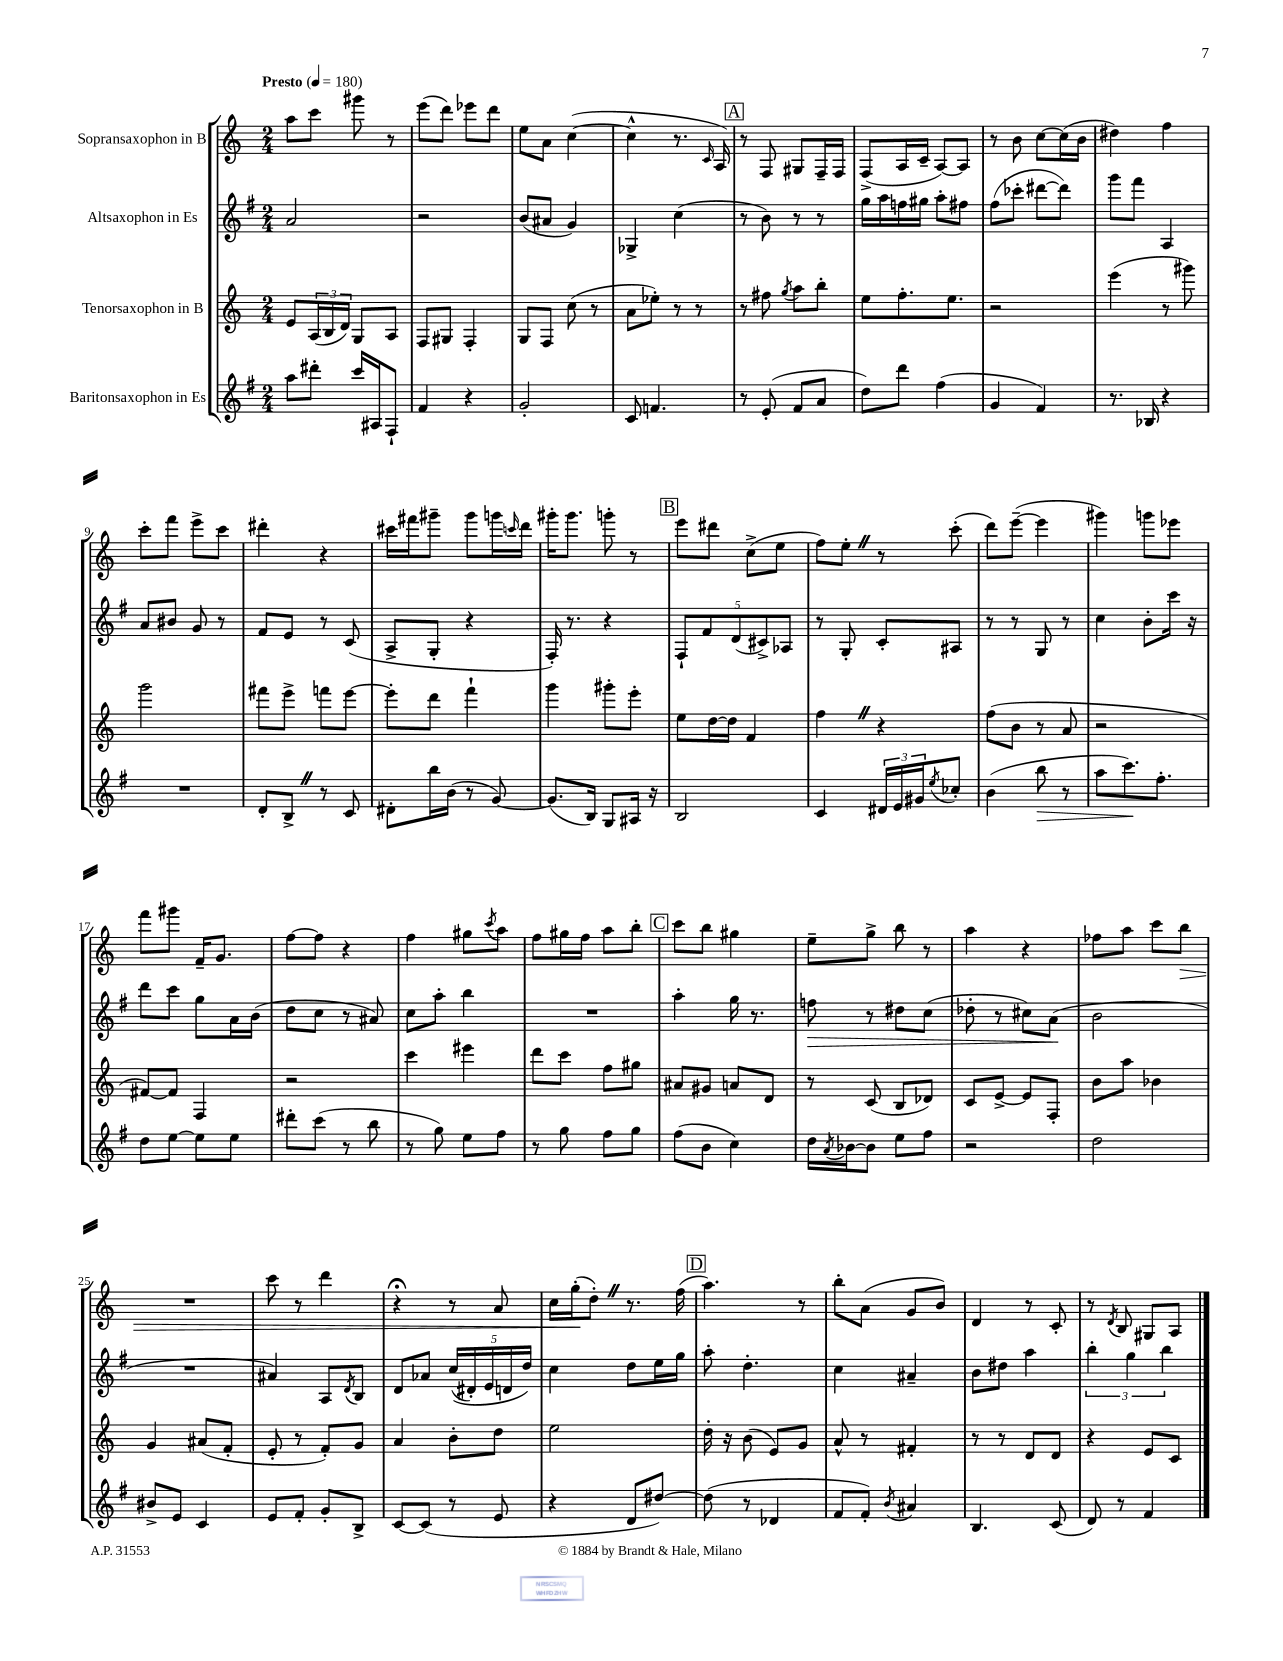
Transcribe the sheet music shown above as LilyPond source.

<<
\new StaffGroup <<
\new Staff = "s0" \with { instrumentName = "Sopransaxophon in B" } {
    \clef treble \key c \major \numericTimeSignature \time 2/4 \tempo "Presto" 4 = 180
    a''8 c'''8 gis'''8 r8 |
    e'''8( d'''8) ees'''8 d'''8 |
    e''8 a'8 c''4~( |
    c''4-^ r8. \grace { c'16 } a16) |
    \mark \markup { \box "A" } r8 f8 gis8 f16-- f16 |
    f8->( a16 c'16-- a8~) a8 |
    r8 b'8 c''8~ c''16( b'16 |
    dis''4) f''4 |
    c'''8-. f'''8 e'''8-> c'''8 |
    dis'''4-. r4 |
    cis'''16 fis'''16 gis'''8-- gis'''8 g'''16 \grace { c'''16 } d'''16 |
    gis'''16-. gis'''8. g'''8-. r8 |
    \mark \markup { \box "B" } e'''8 dis'''8 c''8->( e''8 |
    f''8) e''8-. \once \override BreathingSign.text = \markup { \musicglyph "scripts.caesura.straight" } \breathe r8 c'''8-.( |
    d'''8) e'''8~--( e'''4 |
    gis'''4) g'''8 ees'''8 |
    f'''8 gis'''8 f'16-- g'8. |
    f''8~ f''8 r4 |
    f''4 gis''8 \acciaccatura { c'''8 } a''8 |
    f''8 gis''16 f''16 a''8 b''8-. |
    \mark \markup { \box "C" } c'''8 b''8 gis''4 |
    e''8-- g''8-> b''8 r8 |
    a''4 r4 |
    fes''8 a''8 c'''8 b''8\> |
    R2 |
    c'''8 r8 d'''4 |
    r4\fermata r8 a'8 |
    c''16 g''16-.\!( d''8-.) \once \override BreathingSign.text = \markup { \musicglyph "scripts.caesura.straight" } \breathe r8. f''16( |
    \mark \markup { \box "D" } a''4.) r8 |
    b''8-. a'8( g'8 b'8) |
    d'4 r8 c'8-. |
    r8 \acciaccatura { d'8 } b8 gis8 a8 \bar "|." |
}
\new Staff = "s1" \with { instrumentName = "Altsaxophon in Es" } {
    \clef treble \key g \major \numericTimeSignature \time 2/4
    a'2 |
    r2 |
    b'8( ais'8 g'4) |
    ges4-> c''4( |
    \mark \markup { \box "A" } r8 b'8) r8 r8 |
    g''16 a''16 f''16 gis''16 a''8-. fis''8 |
    fis''8( ces'''8-. dis'''8~ dis'''8) |
    g'''8 fis'''8 a4 |
    a'8 bis'8 g'8 r8 |
    fis'8 e'8 r8 c'8( |
    a8-> g8-. r4 |
    fis16-.) r8. r4 |
    \mark \markup { \box "B" } \tuplet 5/4 { fis8-! fis'8 d'8( cis'8->) aes8 } |
    r8 g8-. c'8-. ais8 |
    r8 r8 g8 r8 |
    c''4 b'8-. c'''16 r16 |
    d'''8 c'''8 g''8 a'16 b'16( |
    d''8 c''8 r8 ais'8) |
    c''8 a''8-. b''4 |
    R2 |
    \mark \markup { \box "C" } a''4-. g''16 r8. |
    f''8\> r8 dis''8 c''8( |
    des''8-. r8 cis''8) a'8\!( |
    b'2 |
    R2 |
    ais'4) a8 \acciaccatura { d'8 } b8 |
    d'8 aes'8 \tuplet 5/4 { c''16(\( dis'16-.) e'16 d'16 d''16\) } |
    c''4 d''8 e''16 g''16 |
    \mark \markup { \box "D" } a''8-. d''4.-. |
    c''4 ais'4-- |
    b'8 dis''8 a''4 |
    \tuplet 3/2 { b''4-. g''4 b''4 } \bar "|." |
}
\new Staff = "s2" \with { instrumentName = "Tenorsaxophon in B" } {
    \clef treble \key c \major \numericTimeSignature \time 2/4
    e'8 \tuplet 3/2 { a16( b16 d'16) } g8 a8 |
    f8 gis8 f4-. |
    g8 f8 c''8( r8 |
    a'8 ees''8-.) r8 r8 |
    \mark \markup { \box "A" } r8 fis''8 \acciaccatura { g''8 } a''8 b''8-. |
    e''8 f''8.-. e''8. |
    r2 |
    e'''4( r8 gis'''8) |
    g'''2 |
    fis'''8 e'''8-> f'''8 e'''8~ |
    e'''8-. d'''8 f'''4-! |
    g'''4 gis'''8-. e'''8-. |
    \mark \markup { \box "B" } e''8 d''16~ d''16 f'4 |
    f''4 \once \override BreathingSign.text = \markup { \musicglyph "scripts.caesura.straight" } \breathe r4 |
    f''8( b'8 r8 a'8 |
    r2 |
    fis'8~) fis'8 f4 |
    r2 |
    c'''4 eis'''4 |
    d'''8 c'''8 f''8 gis''8 |
    \mark \markup { \box "C" } ais'8 gis'8 a'8 d'8 |
    r8 c'8( b8 des'8) |
    c'8 e'8~-> e'8 f8-. |
    b'8 a''8 bes'4 |
    g'4 ais'8( f'8-. |
    e'8-. r8 f'8-.) g'8 |
    a'4 b'8-. d''8 |
    e''2 |
    \mark \markup { \box "D" } d''16-. r16 b'8( e'8) g'8 |
    a'8-^ r8 fis'4-. |
    r8 r8 d'8 d'8 |
    r4 e'8 c'8 \bar "|." |
}
\new Staff = "s3" \with { instrumentName = "Baritonsaxophon in Es" } {
    \clef treble \key g \major \numericTimeSignature \time 2/4
    a''8 dis'''8-. c'''16 ais16 fis8-! |
    fis'4 r4 |
    g'2-. |
    c'8 f'4. |
    \mark \markup { \box "A" } r8 e'8-.( fis'8 a'8 |
    d''8) d'''8 fis''4( |
    g'4 fis'4) |
    r8. bes16 r4 |
    R2 |
    d'8-. b8-> \once \override BreathingSign.text = \markup { \musicglyph "scripts.caesura.straight" } \breathe r8 c'8 |
    dis'8-. b''16 b'16( r8 g'8~) |
    g'8.( b16) g8 ais16 r16 |
    \mark \markup { \box "B" } b2 |
    c'4 \tuplet 3/2 { dis'16 e'16 gis'16 } \acciaccatura { e''8 } ces''8-. |
    b'4( b''8\> r8 |
    a''8 c'''8.\!) fis''8.-. |
    d''8 e''8~ e''8 e''8 |
    dis'''8-. c'''8( r8 b''8 |
    r8 g''8) e''8 fis''8 |
    r8 g''8 fis''8 g''8 |
    \mark \markup { \box "C" } fis''8( b'8 c''4) |
    d''16 \acciaccatura { a'8 } bes'16~ bes'8 e''8 fis''8 |
    r2 |
    d''2 |
    bis'8-> e'8 c'4 |
    e'8 fis'8-. g'8-. b8-> |
    c'8~ c'8( r8 e'8 |
    r4 d'8 dis''8~) |
    \mark \markup { \box "D" } dis''8( r8 des'4 |
    fis'8 fis'8-.) \acciaccatura { b'8 } ais'4 |
    b4. c'8( |
    d'8) r8 fis'4 \bar "|." |
}
>>
>>
